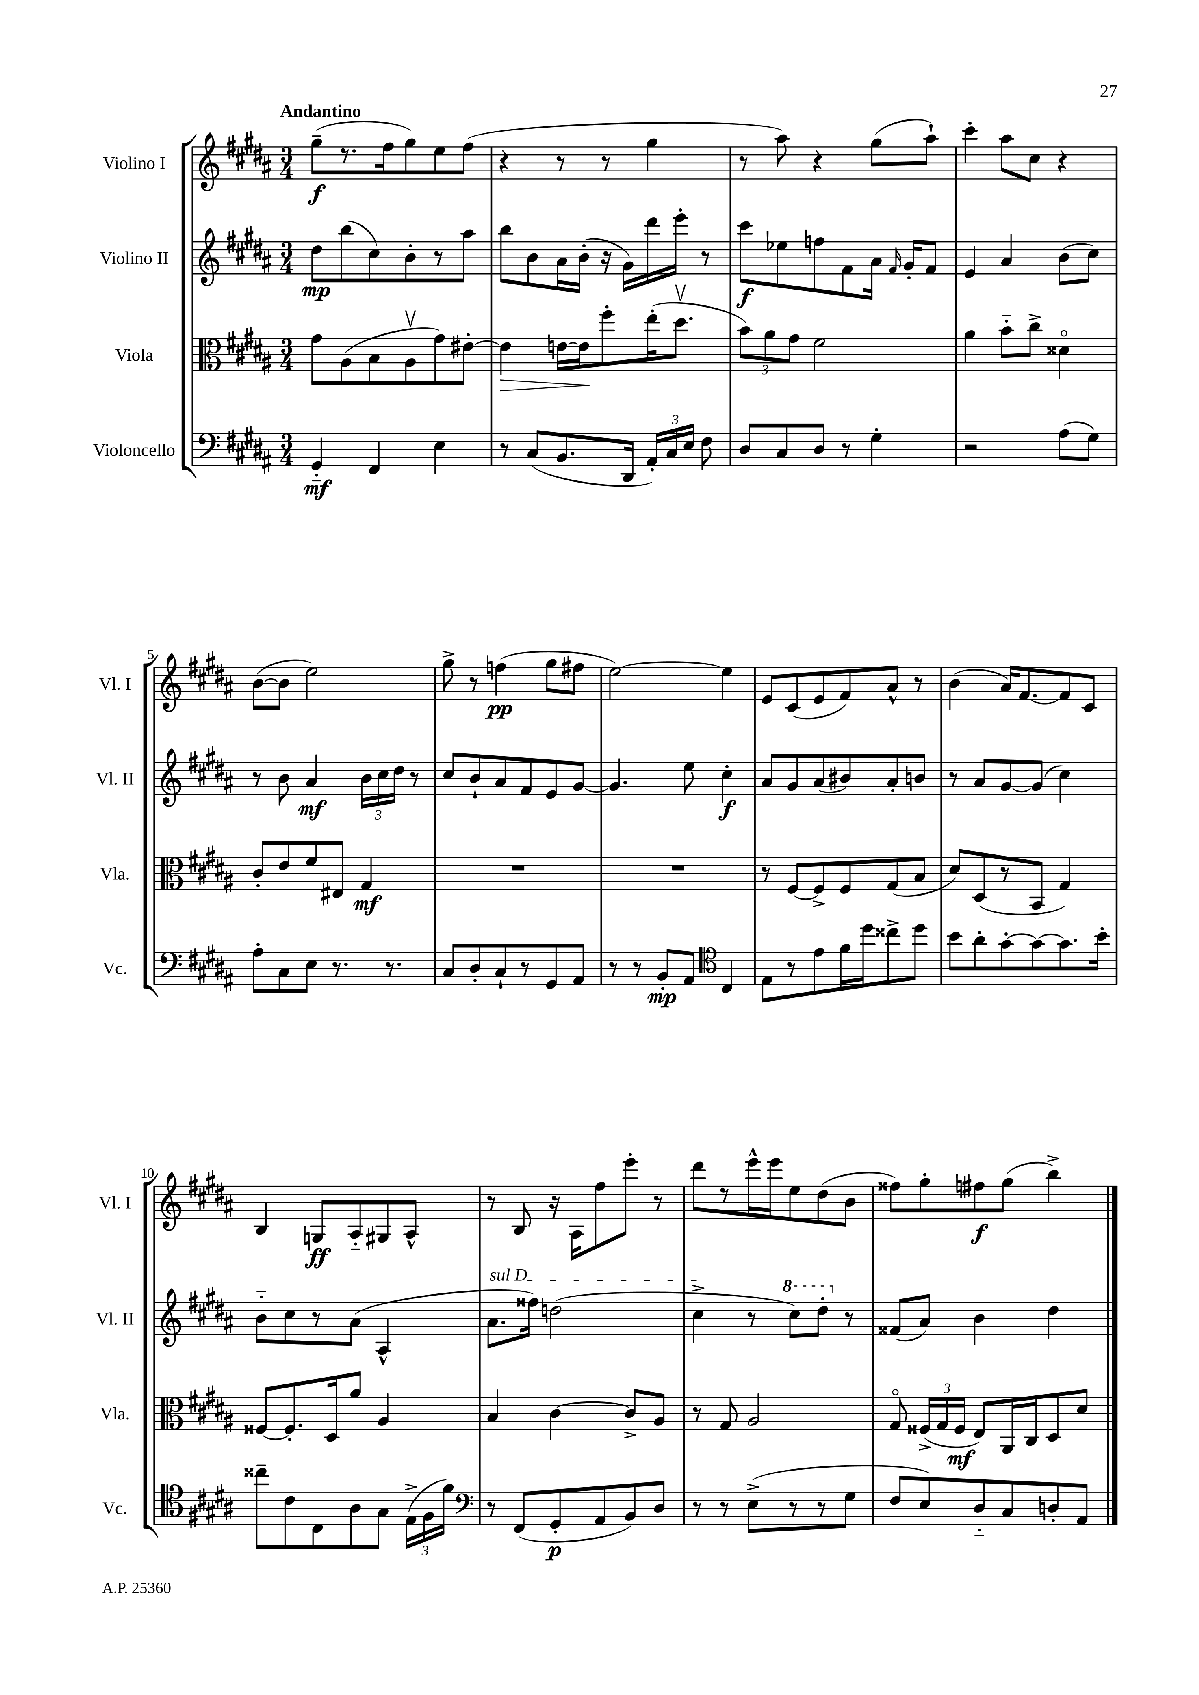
<<
\new StaffGroup <<
\new Staff = "s0" \with { instrumentName = "Violino I" shortInstrumentName = "Vl. I" } {
    \clef treble \key b \major \numericTimeSignature \time 3/4 \tempo "Andantino"
    \autoBeamOff gis''8[--\f( r8. fis''16 gis''8) e''8 fis''8]( |
    r4 r8 r8 gis''4 |
    r8 ais''8) r4 gis''8[( ais''8]-!) |
    cis'''4-. ais''8[ cis''8] r4 |
    b'8[~( b'8] e''2) |
    gis''8-> r8 f''4\pp( gis''8[ fis''8] |
    e''2~) e''4 |
    e'8[ cis'8( e'8 fis'8) ais'8]-^ r8 |
    b'4( ais'16[) fis'8.~ fis'8 cis'8] |
    b4 g8[\ff ais8-_ gis8 ais8]-^ |
    r8 b8 r16 ais16[ fis''8 e'''8]-. r8 |
    dis'''8[ r8 e'''16-^ e'''16 e''8 dis''8( b'8] |
    fisis''8[) gis''8-. fis''8\f gis''8]( b''4->) \bar "|." |
}
\new Staff = "s1" \with { instrumentName = "Violino II" shortInstrumentName = "Vl. II" } {
    \clef treble \key b \major \numericTimeSignature \time 3/4
    \autoBeamOff dis''8[\mp b''8( cis''8) b'8-. r8 ais''8] |
    b''8[ b'8 ais'16 b'16]-.( r16 gis'16[) dis'''16 e'''16]-. r8 |
    cis'''8[\f ees''8 f''8 fis'8 ais'16] \grace { fis'16 } gis'16[-. fis'8] |
    e'4 ais'4 b'8[( cis''8]) |
    r8 b'8 ais'4\mf \tuplet 3/2 { b'16[ cis''16 dis''16] } r8 |
    cis''8[ b'8-! ais'8 fis'8 e'8 gis'8]~ |
    gis'4. e''8 cis''4-.\f |
    ais'8[ gis'8 ais'8( bis'8) ais'8-. b'8] |
    r8 ais'8[ gis'8~ gis'8]( cis''4) |
    b'8[-_ cis''8 r8 ais'8]( ais4-^ |
    \once \override TextSpanner.bound-details.left.text = \markup { \italic "sul D" } ais'8.[\startTextSpan fisis''16]) d''2( |
    cis''4->\stopTextSpan r8 \ottava #1 cis'''8[) dis'''8]-. \ottava #0 r8 |
    fisis'8[( ais'8]) b'4 dis''4 \bar "|." |
}
\new Staff = "s2" \with { instrumentName = "Viola" shortInstrumentName = "Vla." } {
    \clef alto \key b \major \numericTimeSignature \time 3/4
    \autoBeamOff gis'8[ ais8( b8 ais8\upbow gis'8) eis'8]~-. |
    eis'4\> e'16[~ e'16\! fis''8-. e''16-.( dis''8.]\upbow |
    \tuplet 3/2 { b'8[) ais'8 gis'8] } fis'2 |
    ais'4 b'8[-_ cis''8]-> disis'4\flageolet |
    cis'8[-. e'8 fis'8 eis8] gis4\mf |
    R2. |
    R2. |
    r8 fis8[~ fis8-> fis8 gis8( b8] |
    dis'8[) dis8( r8 b,8] gis4) |
    fisis8[~ fisis8.-. dis16 ais'8] ais4 |
    b4 cis'4~ cis'8[-> ais8] |
    r8 gis8 ais2 |
    gis8\flageolet \tuplet 3/2 { fisis16[->( gis16 fisis16]\mf } e8[) ais,16 cis16 dis8 dis'8] \bar "|." |
}
\new Staff = "s3" \with { instrumentName = "Violoncello" shortInstrumentName = "Vc." } {
    \clef bass \key b \major \numericTimeSignature \time 3/4
    \autoBeamOff gis,4-_\mf fis,4 e4 |
    r8 cis8[( b,8. dis,16] \tuplet 3/2 { ais,16[-.) cis16 e16] } fis8 |
    dis8[ cis8 dis8] r8 gis4-. |
    r2 ais8[( gis8]) |
    ais8[-. cis8 e8] r8. r8. |
    cis8[ dis8-. cis8-! r8 gis,8 ais,8] |
    r8 r8 b,8[-.\mp ais,8] \clef tenor cis4 |
    e8[ r8 e'8 fis'16 dis''16 cisis''8-> dis''8] |
    b'8[ ais'8-. gis'8~-. gis'8~ gis'8. b'16]-. |
    cisis''8[-- cis'8 cis8 ais8 gis8] \tuplet 3/2 { e16[->( fis16 fis'16]) } |
    \clef bass r8 fis,8[( gis,8-.\p ais,8 b,8) dis8] |
    r8 r8 e8[->( r8 r8 gis8] |
    fis8[ e8) dis8-_ cis8 d8-. ais,8] \bar "|." |
}
>>
>>
